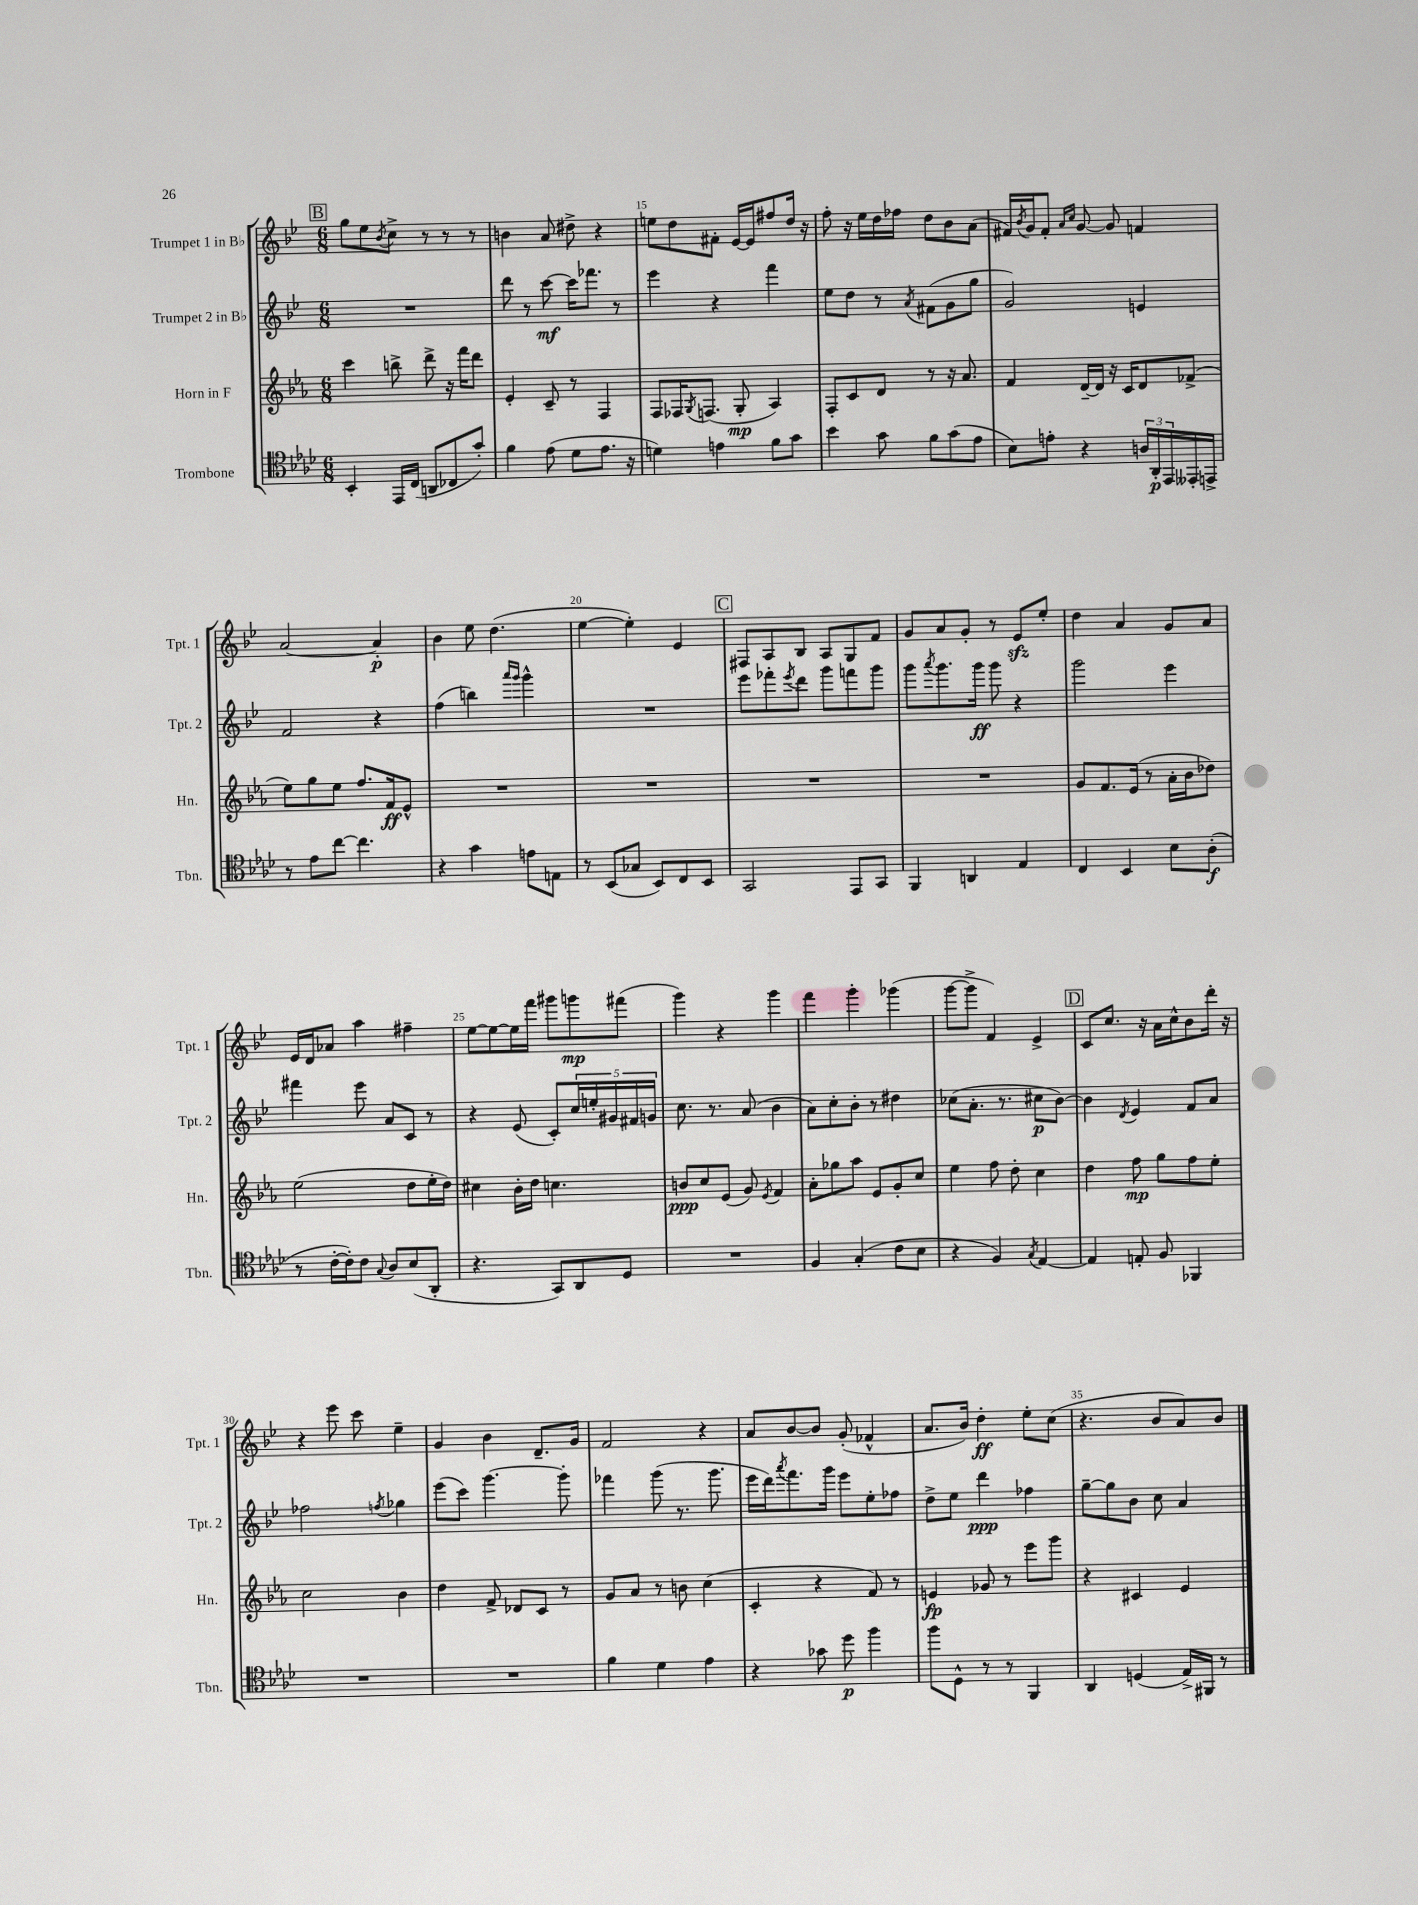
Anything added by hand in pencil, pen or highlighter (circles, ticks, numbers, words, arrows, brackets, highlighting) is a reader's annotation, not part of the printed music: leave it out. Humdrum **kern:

**kern	**kern	**kern	**kern
*staff4	*staff3	*staff2	*staff1
*clefC4	*clefG2	*clefG2	*clefG2
*k[b-e-a-d-]	*k[b-e-a-]	*k[b-e-]	*k[b-e-]
*M6/8	*M6/8	*M6/8	*M6/8
4BB-'	4ccc	2.r	8gg
.	.	.	8ee-
.	.	.	8qb-
16EE-	8bb^	.	8cc^
(16C	.	.	.
8AA	8ddd^	.	8r
8C-	16r	.	8r
.	16fff	.	.
8g')	8ddd	.	8r
=	=	=	=
4f	4e-'	8ddd	4b
.	.	8r	.
(8e-	8c~	[8ccc	8a
8d-	8r	16ccc]	8dd#^
.	.	8.fff-	.
8.e-	4F	.	4r
.	.	8r	.
16r	.	.	.
=	=	=	=
4d)	8F	4eee-	8ee
.	16F-	.	8dd
.	8qG	.	.
.	(8.F	.	.
4e	.	4r	8f#'
.	8G'	.	[16e-
.	.	.	16e-]
8f	4A-)	4fff	8ff#
8g	.	.	16dd
.	.	.	16r
=	=	=	=
4b-	8F'	8ee-	8ff'
.	8c	8dd	16r
.	.	.	16ee-
8g	8d	8r	16dd
.	.	.	16ff-
.	.	8qa	.
8f	8r	(8f#	8dd
(8g	16r	8g	8b-
.	8.a-	.	.
8e-	.	8gg	(8a
=	=	=	=
8B-)	4f	2g)	16f#)
.	.	.	8qb-
.	.	.	16g
8e'	.	.	8f#'
.	.	.	16qqa
.	.	.	16qqcc
4r	[16d~	.	[8g
.	16d]	.	.
.	16r	.	8g]
.	16c	.	.
24A	8d	4e	4f
24AA-'	.	.	.
24EE-	.	.	.
16EE--'	(8f-^	.	.
16EE^	.	.	.
=	=	=	=
8r	8ee-)	2f	[2a
8e-	8gg	.	.
[8cc	8ee-	.	.
4.cc]	8.ff	.	.
.	.	4r	4a']
.	16f	.	.
.	8e-^^	.	.
=	=	=	=
4r	2.r	(4ff	4b-
4g	.	4bb)	8ee-
.	.	.	(4.dd
.	.	16qqaaa	.
.	.	16qqggg	.
8e	.	4ggg^^	.
8E	.	.	.
=	=	=	=
8r	2.r	2.r	[4ee-
(8BB-	.	.	.
8G-	.	.	4ee-'])
8BB-)	.	.	.
8C	.	.	4e-
8BB-	.	.	.
=	=	=	=
2GG	2.r	8eee-	8F#
.	.	8fff-'	8A
.	.	8qeee-	.
.	.	8ddd	8B-
.	.	8ggg	8A
8EE-	.	8fff	8G
8GG	.	8ggg	8f
=	=	=	=
4FF	2.r	8ggg	8g
.	.	8qaaa	.
.	.	8.ggg	8a
4AA	.	.	8g'
.	.	16ggg	.
.	.	8ggg	8r
4E-	.	4r	8e-
.	.	.	8ee-'
=	=	=	=
4C	8g	2ggg	4dd
.	8.f	.	.
4BB-	.	.	4a
.	(16e-	.	.
.	8r	.	.
8B-	16a-'	4eee-	8g
.	16b-	.	.
(8A-'	8dd-)	.	8a
=	=	=	=
8r	(2ee-	4fff#	16e-
.	.	.	16d
[16c'	.	.	8a-
16c'])	.	.	.
8c	.	8eee-	4aa
8qqG	.	.	.
8A-	.	8a	.
(8B-	8dd	8c	4ff#~
8AA-'	16ee-'	8r	.
.	16dd)	.	.
=	=	=	=
4.r	4cc#	4r	[8ee-
.	.	.	8ee-_
.	16b-'	(8e-	16ee-]
.	16dd	.	16fff
8GG)	4.cc	8c')	8ggg#
8AA-	.	20cc	8ggg
.	.	20ee'	.
.	.	20g#	.
8D-	.	.	(8fff#
.	.	20f#	.
.	.	20g	.
=	=	=	=
2.r	8b	8.cc	4ggg)
.	8cc	.	.
.	.	8.r	.
.	(8e-	.	4r
.	8g)	(8a	.
.	8qe-	.	.
.	4f	4b-	4ggg
=	=	=	=
4F	8a-'	8a)	4fff
.	8gg-	8cc'	.
(4G'	8aa-	8b-'	4ggg'
.	8e-	8r	.
8c	8g'	4dd#	(4ggg-
8B-	8cc	.	.
=	=	=	=
4r	4ee-	(8cc-	[8ggg
.	.	8.a'	8ggg^]
4F)	8ff	.	4f)
.	.	8.r	.
.	8dd'	.	.
8qG	.	.	.
[4E-	4cc	8cc#	4e-^
.	.	[8b-)	.
=	=	=	=
4E-]	4dd	4b-]	8c
.	.	.	8.cc
.	.	8qd	.
8E'	8ff	4e-	.
.	.	.	16r
8F	8gg	.	16a
.	.	.	16cc^^
4FF-	8ff	8f	8b-
.	8ee-'	8a	16ddd'
.	.	.	16r
=	=	=	=
2.r	2cc	2ff-	4r
.	.	.	8eee-
.	.	.	8ccc
.	.	8qff	.
.	4b-	4gg-	4ee-~
=	=	=	=
2.r	4dd	(8eee-	4g
.	.	8ccc)	.
.	8f^	[4.ggg	4b-
.	8d-	.	.
.	8c	.	8.d~
.	8r	8ggg']	.
.	.	.	16g
=	=	=	=
4f	8g	4fff-	2f
.	8a-	.	.
4d-	8r	(8ggg	.
.	8b	8.r	.
4e-	(4cc	.	4r
.	.	8.ggg	.
=	=	=	=
4r	4c'	16eee-	8a
.	.	16ddd)	.
.	.	8qaaa	.
.	.	8.fff	[8b-
8g-	4r	.	8b-]
.	.	16ggg	.
8dd-	.	8eee-	(8g'
4ff	8f)	8ee-'	4f-^^
.	8r	8ff-	.
=	=	=	=
8ff	4e	8dd^	8.a
8D-^^	.	8ee-	.
.	.	.	16b-)
8r	8g-	4ddd	4dd'
8r	8r	.	.
4FF	8eee-	4ff-	8ee-'
.	8ggg	.	(8cc
=	=	=	=
4AA-	4r	[8gg~	4.r
.	.	8gg]	.
(4D	4c#	8b-	.
.	.	8cc	8b-
16E-^)	4e-	4a	8a)
16FF#	.	.	.
8r	.	.	8b-
==	==	==	==
*-	*-	*-	*-
